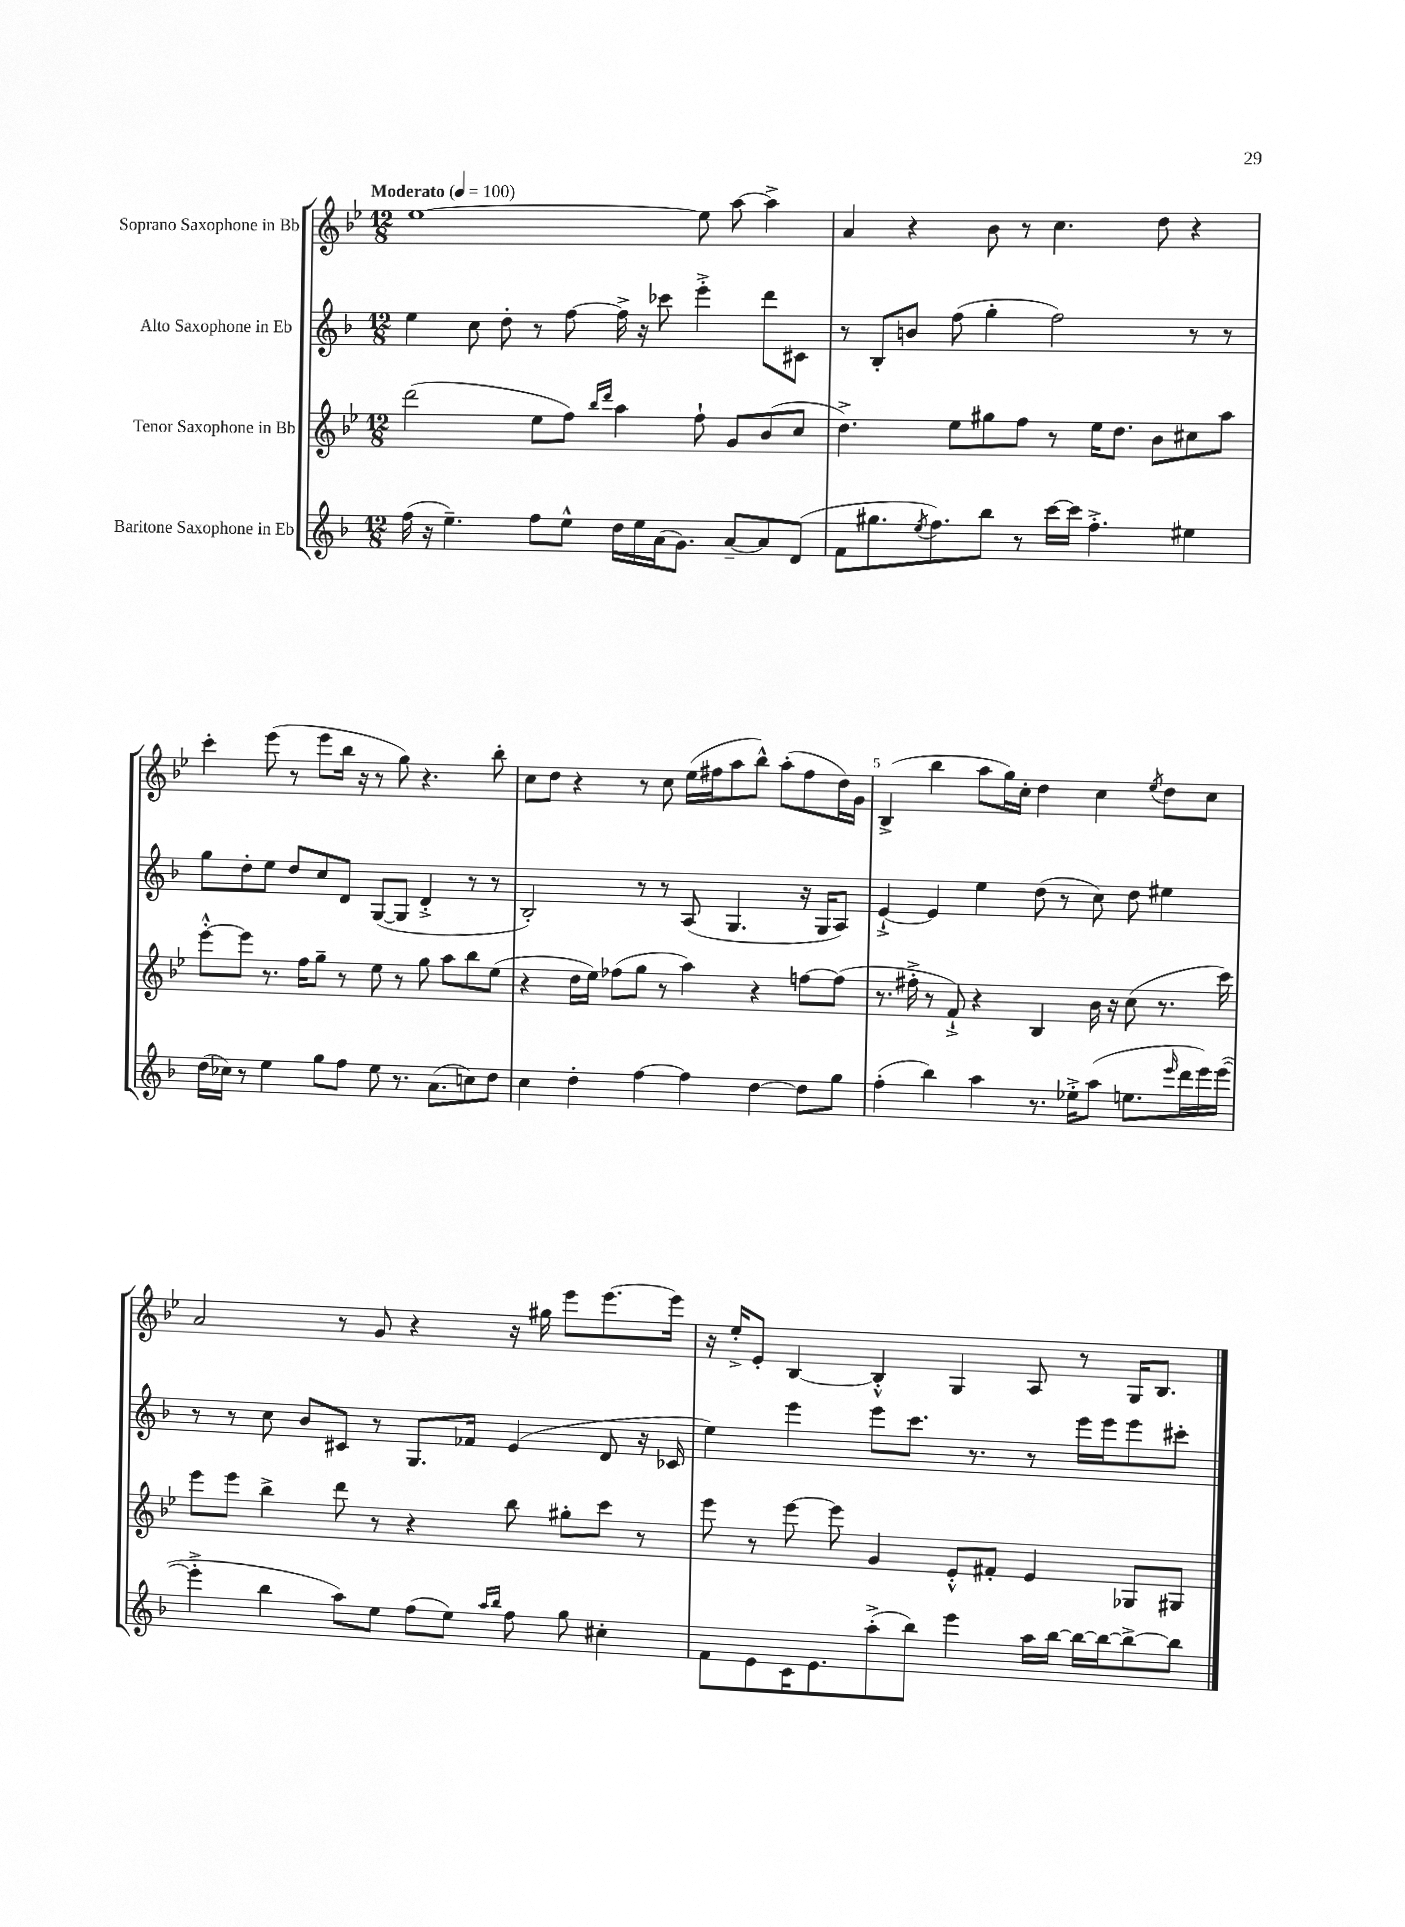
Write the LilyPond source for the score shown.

<<
\new StaffGroup <<
\new Staff = "s0" \with { instrumentName = "Soprano Saxophone in Bb" } {
    \clef treble \key bes \major \numericTimeSignature \time 12/8 \tempo "Moderato" 4 = 100
    ees''1~ ees''8 a''8~ a''4-> |
    a'4 r4 bes'8 r8 c''4. d''8 r4 |
    c'''4-. ees'''8( r8 ees'''8 bes''16 r16 r8 g''8) r4. bes''8-. |
    c''8 d''8 r4 r8 c''8 ees''16( fis''16 a''8 bes''8-^) a''8-.( fis''8 d''16) g'16 |
    bes4->( bes''4 a''8 g''16) c''16-. d''4 c''4 \acciaccatura { ees''8 } d''8 c''8 |
    a'2 r8 g'8 r4 r16 gis''16 ees'''8 ees'''8.~ ees'''16 |
    r16 ees''16-.-> ees'8-. bes4~ bes4-.-^ g4 a8 r8 g16 bes8. \bar "|." |
}
\new Staff = "s1" \with { instrumentName = "Alto Saxophone in Eb" } {
    \clef treble \key f \major \numericTimeSignature \time 12/8
    e''4 c''8 d''8-. r8 f''8~ f''16-> r16 ces'''8 e'''4-.-> d'''8 cis'8 |
    r8 bes8-. b'8 f''8( g''4-. f''2) r8 r8 |
    g''8 d''8-. e''8 d''8 c''8 d'8 g8~( g8 d'4-.-> r8 r8 |
    bes2-.) r8 r8 a8( g4. r16 g16 a8) |
    e'4~-!-> e'4 e''4 d''8( r8 c''8) d''8 eis''4 |
    r8 r8 c''8 bes'8 cis'8 r8 g8. fes'16 e'4( d'8 r16 ces'16 |
    e''4) e'''4 e'''8 c'''8. r8. r8 e'''16 e'''16 e'''8 cis'''8-. \bar "|." |
}
\new Staff = "s2" \with { instrumentName = "Tenor Saxophone in Bb" } {
    \clef treble \key bes \major \numericTimeSignature \time 12/8
    d'''2( ees''8 f''8) \grace { bes''16 d'''16 } a''4 f''8-! g'8 bes'8( c''8 |
    d''4.->) ees''8 gis''8 f''8 r8 ees''16 d''8. bes'8 cis''8 a''8 |
    ees'''8~-.-^ ees'''8 r8. f''16 g''8-- r8 ees''8 r8 g''8 a''8 bes''8 ees''8( |
    r4 d''16 ees''16) fes''8( g''8 r8 a''4) r4 f''8~ f''8( |
    r8. fis''16-.-> r8 f'8-!->) r4 bes4 bes'16 r16 c''8( r8. c'''16) |
    ees'''8 ees'''8 bes''4-> d'''8 r8 r4 bes''8 gis''8-. c'''8 r8 |
    ees'''8 r8 ees'''8~ ees'''8 g'4 ees'8-.-^ fis'8-. ees'4 ges8 gis8 \bar "|." |
}
\new Staff = "s3" \with { instrumentName = "Baritone Saxophone in Eb" } {
    \clef treble \key f \major \numericTimeSignature \time 12/8
    f''16( r16 e''4.--) f''8 e''8-^ d''16 e''16 a'16( g'8.) a'8~-- a'8 d'8( |
    f'8 gis''8. \acciaccatura { e''8 } f''8.) bes''8 r8 c'''16~ c'''16 f''4.-.-> eis''4 |
    d''16( ces''16) r8 e''4 g''8 f''8 e''8 r8. a'8.( c''8) d''8 |
    c''4 d''4-. f''4~ f''4 d''4~ d''8 g''8 |
    f''4-.( bes''4) a''4 r8. ees''16-.-> a''8( e''8. \grace { e'''16 } d'''16 e'''16) e'''16~( |
    e'''4-.-> bes''4 a''8) e''8 f''8( e''8) \grace { a''16 bes''16 } f''8 g''8 cis''4-. |
    f'8 e'8 c'16 e'8. a''8-.->( bes''8) e'''4 a''16 bes''16~ bes''16~ bes''16~ bes''8~-> bes''8 \bar "|." |
}
>>
>>
\layout { \context { \Score \override BarNumber.break-visibility = ##(#f #t #t) barNumberVisibility = #(every-nth-bar-number-visible 5) } }
